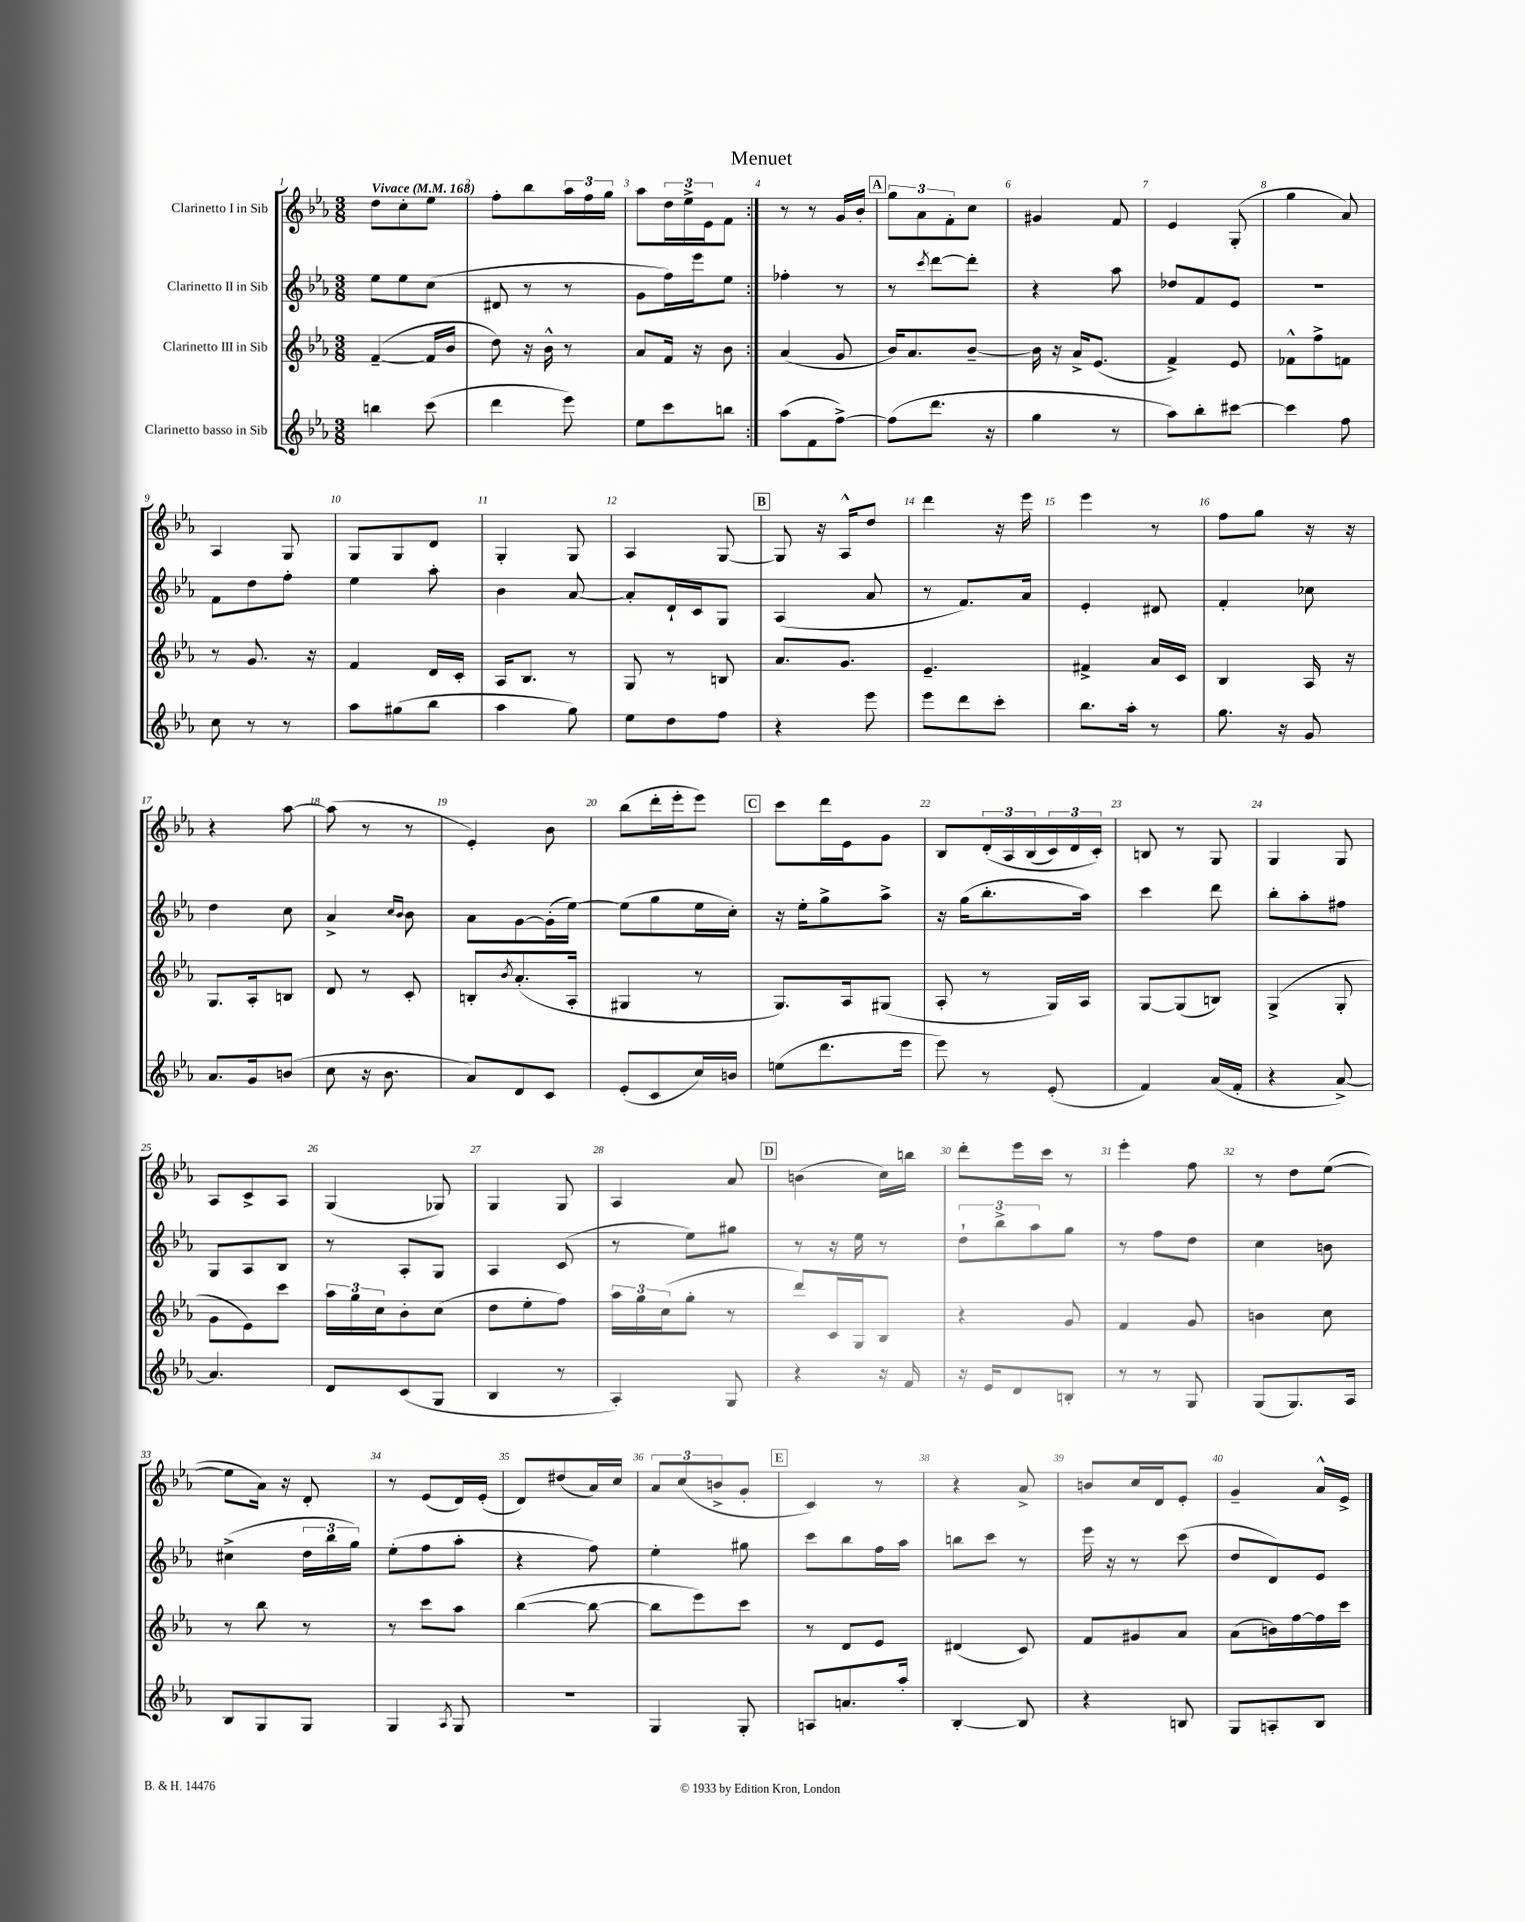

**kern	**kern	**kern	**kern
*staff4	*staff3	*staff2	*staff1
*clefG2	*clefG2	*clefG2	*clefG2
*k[b-e-a-]	*k[b-e-a-]	*k[b-e-a-]	*k[b-e-a-]
*M3/8	*M3/8	*M3/8	*M3/8
*MM168	*MM168	*MM168	*MM168
4bb	([4f~	8ee-	8dd
.	.	8ee-	8cc'
(8ccc	16f]	(8cc	8ee-
.	16b-	.	.
=	=	=	=
4ddd	8dd)	8d#	8ff'
.	16r	8r	8bb-
.	16b-^^	.	.
8eee-)	8r	8r	24aa-
.	.	.	24ff
.	.	.	24gg
=	=	=	=
8ee-	8a-	8g	8aa-
8ccc	16f	16ff)	24dd
.	.	.	24ee-^
.	16r	16eee-	.
.	.	.	24e-
8bb	8b-	8ee-	8f
=:|!	=:|!	=:|!	=:|!
(8aa-	(4a-	4ff-'	8r
8f	.	.	8r
[8ff^)	8g	8r	16g
.	.	.	16b-'
=	=	=	=
(8ff]	16b-)	8r	12gg
.	8.a-	.	.
.	.	.	12a-
.	.	8qccc	.
8.ddd	.	[8ddd	.
.	.	.	12f'
.	[8b-~	8ddd']	8cc
16r	.	.	.
=	=	=	=
4gg	16b-]	4r	4g#
.	16r	.	.
.	16a-^	.	.
.	(8.e-	.	.
8r	.	8aa-	8f
=	=	=	=
8aa-)	4f^)	8dd-	4e-
8bb-'	.	8f	.
[8ccc#	8e-	8e-	(8G'
=	=	=	=
4ccc#]	8f-^^	4.r	4gg
.	8ff^	.	.
8ff	8f	.	8a-)
=	=	=	=
8cc	8r	8f	4A-
8r	8.g	8dd	.
8r	.	8ff'	8G
.	16r	.	.
=	=	=	=
8aa-	4f	4ee-	8G
(8gg#	.	.	8G
8bb-	16d	8aa-'	8d
.	16c'	.	.
=	=	=	=
4aa-	16A-	4b-	4G'
.	8.B-	.	.
8gg)	8r	[8a-	8G
=	=	=	=
8ee-	8G	8a-']	4A-
8dd	8r	16d`	.
.	.	16c	.
8ff	8B	8G	[8G
=	=	=	=
4r	8.a-	(4A-	8G]
.	.	.	16r
.	8.g	.	16A-^^
8eee-	.	8a-	8dd
=	=	=	=
8eee-	4.e-~	8r	4ddd
8ddd	.	8.f)	.
8ccc'	.	.	16r
.	.	16a-	16eee-
=	=	=	=
8.bb-	4f#^	4e-'	4eee-
16aa-'	.	.	.
8r	16a-	8d#	8r
.	16c	.	.
=	=	=	=
8.gg	4B-	4f'	8ff
.	.	.	8gg
16r	.	.	.
8g	16A-	8cc-	16r
.	16r	.	16r
=	=	=	=
8.a-	8.G	4dd	4r
16g	16A-'	.	.
(8b	8B	8cc	[8aa-
=	=	=	=
8cc	8d	4a-^	(8aa-]
16r	8r	.	8r
8.b-	.	.	.
.	.	16qqcc	.
.	.	16qqb-	.
.	8c'	8b-	8r
=	=	=	=
8a-)	8B'	8a-	4e-')
.	8qb-	.	.
8d	(8.a-'	[8g	.
8c	.	(16g']	8b-
.	16A-'	[16ee-)	.
=	=	=	=
(8e-'	4G#	(8ee-]	(8bb-
8c	.	8gg	16ddd'
.	.	.	16eee-'
16cc)	8r	16ee-	8eee-)
16b	.	16cc')	.
=	=	=	=
(8ee	8.G)	16r	8ccc
.	.	16ee-'	.
8.ddd	.	8gg^	16ddd
.	16A-	.	16e-
.	(8G#	8aa-^	8g
16eee-	.	.	.
=	=	=	=
8eee-)	8A-'	16r	8B-
.	.	(16gg	.
8r	8r	8.bb-'	&(24d'
.	.	.	24A-
.	.	.	(24B-
(8e-'	16G)	.	24c)
.	.	.	24d
.	16A-	16aa-)	.
.	.	.	24c'&)
=	=	=	=
4f)	[8G	4ccc	8B
.	(8G]	.	8r
(16a-	8B)	8ddd	8G
16f'	.	.	.
=	=	=	=
4r	(4G^	8bb-'	4G
.	.	8aa-'	.
[8a-^)	8G'	8ff#	8G
=	=	=	=
4.a-]	8g	8G	8A-
.	8e-)	8A-	8c^
.	8ccc	8B-	8A-
=	=	=	=
8d	24aa-	8r	(4G
.	24gg	.	.
.	24cc	.	.
(8c	8b-'	8A-'	.
8G	(8cc	8G	8G-)
=	=	=	=
4B-	8dd	4A-	4G
.	8ee-'	.	.
8r	8ff)	(8c	8G
=	=	=	=
4A-')	24aa-	8r	4A-
.	24gg	.	.
.	(24cc	.	.
.	8gg'	8ee-)	.
8G	8r	8gg#	8a-
=	=	=	=
4r	8ddd)	8r	(4b
.	16c	16r	.
.	16G	16ee-	.
16r	8B-	8r	16cc)
16f	.	.	16bb
=	=	=	=
16r	4r	12dd`	8ddd'
16e-	.	.	.
.	.	12bb-^	.
8d	.	.	16eee-
.	.	12aa-	.
.	.	.	16ccc
8B'	8g	8gg	8r
=	=	=	=
8r	4f	8r	4eee-'
8r	.	8ff	.
8G	8g	8dd	8ff
=	=	=	=
(8G	4b	4cc	8r
8.G)	.	.	8dd
.	8cc	8b	([8ee-
16A-	.	.	.
=	=	=	=
8B-	8r	(4cc#^	8ee-]
8G	8bb-	.	16a-)
.	.	.	16r
8G	8r	24dd	8d'
.	.	24bb-	.
.	.	24gg)	.
=	=	=	=
4G	8r	(8ee-'	8r
.	8ccc	8ff	(8e-
8qA-	.	.	.
8G	8aa-	8aa-'	16d)
.	.	.	(16e-'
=	=	=	=
4.r	([4bb-	4r	8d)
.	.	.	(8dd#
.	8bb-_	8ff)	16a-)
.	.	.	16cc
=	=	=	=
4G	8bb-]	4ee-'	12a-
.	.	.	(12cc
.	8eee-)	.	.
.	.	.	12b^
8G'	8ccc	8gg#	8g'
=	=	=	=
8A	8r	8ccc	4c)
8.a	8d	8bb-	.
.	8e-	16ff	8r
16aa-'	.	16aa-	.
=	=	=	=
[4B-'	(4d#	8bb	4r
.	.	8ccc	.
8B-]	8c)	8r	8a-^
=	=	=	=
4r	8f	16eee-	8b
.	.	16r	.
.	8g#	8r	16cc
.	.	.	16d
8B	8a-	(8ccc	8e-'
=	=	=	=
8G	(8a-	8dd	4g~
8A'	16b)	8d)	.
.	[16ff	.	.
8B-	16ff]	8e-	16a-^^
.	16ccc	.	16e-^
==	==	==	==
*-	*-	*-	*-
